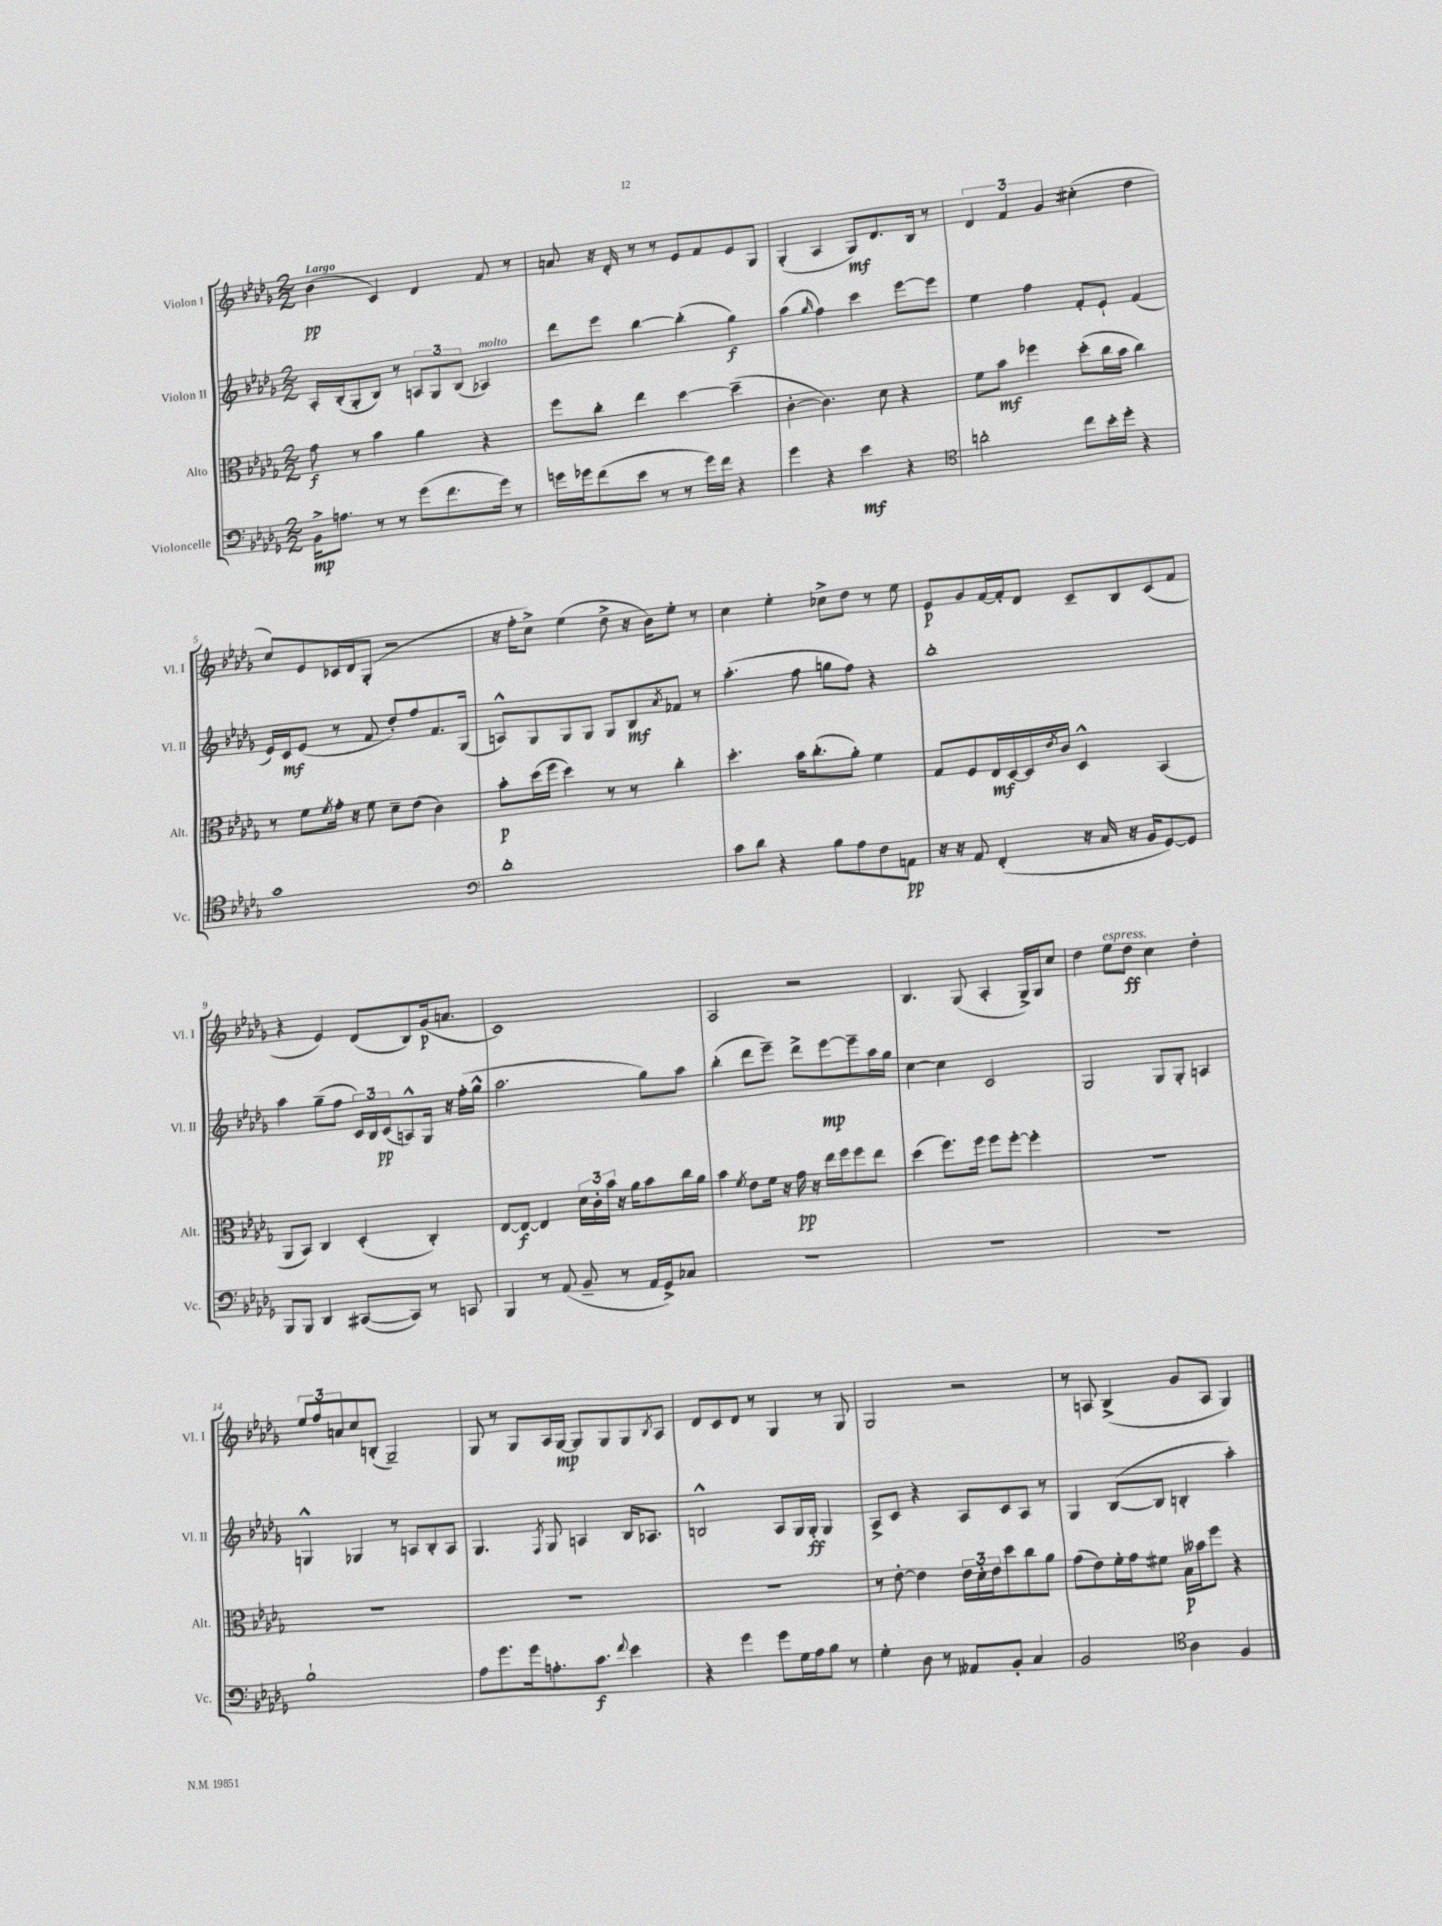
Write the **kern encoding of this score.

**kern	**kern	**kern	**kern
*staff4	*staff3	*staff2	*staff1
*clefF4	*clefC3	*clefG2	*clefG2
*k[b-e-a-d-g-]	*k[b-e-a-d-g-]	*k[b-e-a-d-g-]	*k[b-e-a-d-g-]
*M2/2	*M2/2	*M2/2	*M2/2
16BB-^	8g-	16A-'	(4b-
8.A	.	(16B-'	.
.	8r	8G-'	.
8r	4b-	8B-)	4c)
8r	.	8r	.
(8g-	4a-	12A	4d-
.	.	12G-	.
8.f	.	.	.
.	.	(12B-	.
.	4r	4A-)	8f
16g-)	.	.	.
8r	.	.	8r
=	=	=	=
16g	8ff	8ddd-	8a
16g-	.	.	.
(8f	8cc'	8eee-	16r
.	.	.	16d-'
8e-	4ee-	[4bb-	8r
8r	.	.	8r
8r	[4dd-	(4bb-']	8e-
16g-)	.	.	8f
16f	.	.	.
4r	(4dd-~]	4gg-)	8e-
.	.	.	8G-
=	=	=	=
4g-	[4c'	(4aa-	(4G-'
.	.	16qqgg-	.
4r	4.c])	4ff)	4A-
4e-	.	4ccc	8G-)
.	8d-	.	8.d-
4r	4r	[8eee-	.
.	.	.	16B-
.	.	8eee-]	8r
=	=	=	=
*clefC4	*	*	*
2a'	8f	4ee-	6d-
.	8b-	.	.
.	.	.	6f
.	4ff-	4ff	.
.	.	.	6g-
8cc	(8dd-'	8f'	(4cc#'
16b-'	16cc	8e-`	.
16dd-'	16b-	.	.
4r	4cc)	(4f	4dd-
=	=	=	=
1g-	8r	16e-)	8cc)
.	.	16c	.
.	8f	(8e-	8e-
.	8qf	.	.
.	16g-'	8r	16c-
.	16r	.	16d-
.	8f	8f	(8G-'
.	8d-~	8dd-')	2r
.	(8e-	8ff	.
.	4c)	8.f	.
.	.	(16G-	.
=	=	=	=
*clefF4	*	*	*
1d-'	8b-'	8A^^)	16r
.	.	.	16ff'
.	(16dd-	8G-	8cc^)
.	16ff	.	.
.	4dd-)	8G-	(4ee-
.	.	8G-	.
.	8r	8G-	8dd-^
.	8r	8B-	16r
.	.	.	16b-)
.	.	8qa-	.
.	4cc'	8f-	8ee-'
.	.	8r	8r
=	=	=	=
8c	4.dd-'	(4.aa-'	4cc
8d-	.	.	.
4r	.	.	4ee-'
.	16b-	8ff	.
.	(8.cc'	.	.
8B-	.	8gg	8cc-^
8A-	8a-')	8ff)	8dd-
8F	4f	4r	8r
8AA	.	.	8ee-
=	=	=	=
16r	8G-	1bb-'	8e-
16r	.	.	.
8AA-	8F	.	8g-
(4FF'	16E-	.	[16f
.	[16D-	.	16f']
.	16D-]	.	8d-
.	8qe-	.	.
.	16c	.	.
16r	4D-^^	.	8c~
16C	.	.	.
16r	.	.	8B-
16BB-	.	.	.
[8GG-)	(4BB-	.	(8c
8GG-]	.	.	8f
=	=	=	=
8BBB-	8AA-	4aa-	4r
8BBB-	8BB-)	.	.
4DD-	4C	(8gg-~	4e-)
.	.	8ff	.
([8CC#	(4D-'	24c)	(8d-
.	.	24B-	.
.	.	(24c	.
8CC#])	.	8A^^)	8B-)
8r	4C')	16G-	(16g-
.	.	16r	8.a
8CC	.	(16ff'	.
.	.	16gg-^^	.
=	=	=	=
4BBB-	[8E-	2.aa-	1c)
.	8E-_	.	.
8r	4E-]	.	.
(8AA-	.	.	.
8BB-~	24d-	.	.
.	24c'	.	.
.	24b-	.	.
8r	16r	.	.
.	16a-	.	.
16AA-	8b-	8gg-)	.
16GG-^)	.	.	.
8C-	16cc	8aa-	.
.	16a-	.	.
=	=	=	=
1r	4b-	(4bb-'	2A-
.	8qf	.	.
.	8e-	8ddd-	.
.	16f	8eee-~)	.
.	16r	.	.
.	16g-	8ddd-^	2r
.	16r	.	.
.	16ee-	[8eee-	.
.	16ff	.	.
.	8ff	8eee-~]	.
.	8ee-	16aa-	.
.	.	16gg-	.
=	=	=	=
1r	(4dd-	[4cc	4.B-
.	8.ff)	4cc]	.
.	.	.	(8G-
.	16ff	.	.
.	8ff	2c	4A-'
.	[8ff'	.	.
.	4ff']	.	16G-^)
.	.	.	16G-
.	.	.	8cc
=	=	=	=
1r	1r	2G-	4dd-
.	.	.	8ee-
.	.	.	8dd-
.	.	8G-	4cc
.	.	8G-'	.
.	.	4A	4dd-'
=	=	=	=
1B-`	1r	4G^^	12ee-
.	.	.	12ff
.	.	.	12a
.	.	4G-	8cc
.	.	.	(8B'
.	.	8r	2G-~)
.	.	8A	.
.	.	8B-'	.
.	.	8A	.
=	=	=	=
8A-	1r	4.G-	8G-
8.g-	.	.	8r
.	.	.	8G-
16g-	.	.	.
.	.	8qF	.
8.A'	.	8G-	16A-
.	.	.	[16G-
.	.	4A	8G-]
8.c	.	.	.
.	.	.	8G-
8qqf	.	.	.
4e-	.	16B-	8G-
.	.	8.A-	.
.	.	.	8qB-
.	.	.	8A-
=	=	=	=
4r	1r	2B^^	8d-
.	.	.	8c
4g-	.	.	8d-
.	.	.	8r
8g-	.	8A-	4G-
16G-	.	16G-	.
16A-	.	16G-'	.
8B-	.	4G-	8r
8r	.	.	8G-
=	=	=	=
4G-'	8r	8A-^	2G-
.	[8e-'	8c	.
8D-	4e-]	4r	.
8r	.	.	.
8AA--	24e-	8A-	2r
.	24d-'	.	.
.	24e-	.	.
8BB-'	8dd-	8c	.
4C	8cc	8A-	.
.	8a-	8r	.
=	=	=	=
2BB-	(8g-	4G-	8r
.	8e-)	.	8A
.	16f'	([8B-	(4B-^
.	16g-	.	.
.	8f#	8B-]	.
*clefC4	*	*	*
4A-	16B-	4B'	8g-
.	16b--	.	.
.	8ff	.	8A
4F	4r	4aa-')	4G-)
==	==	==	==
*-	*-	*-	*-
